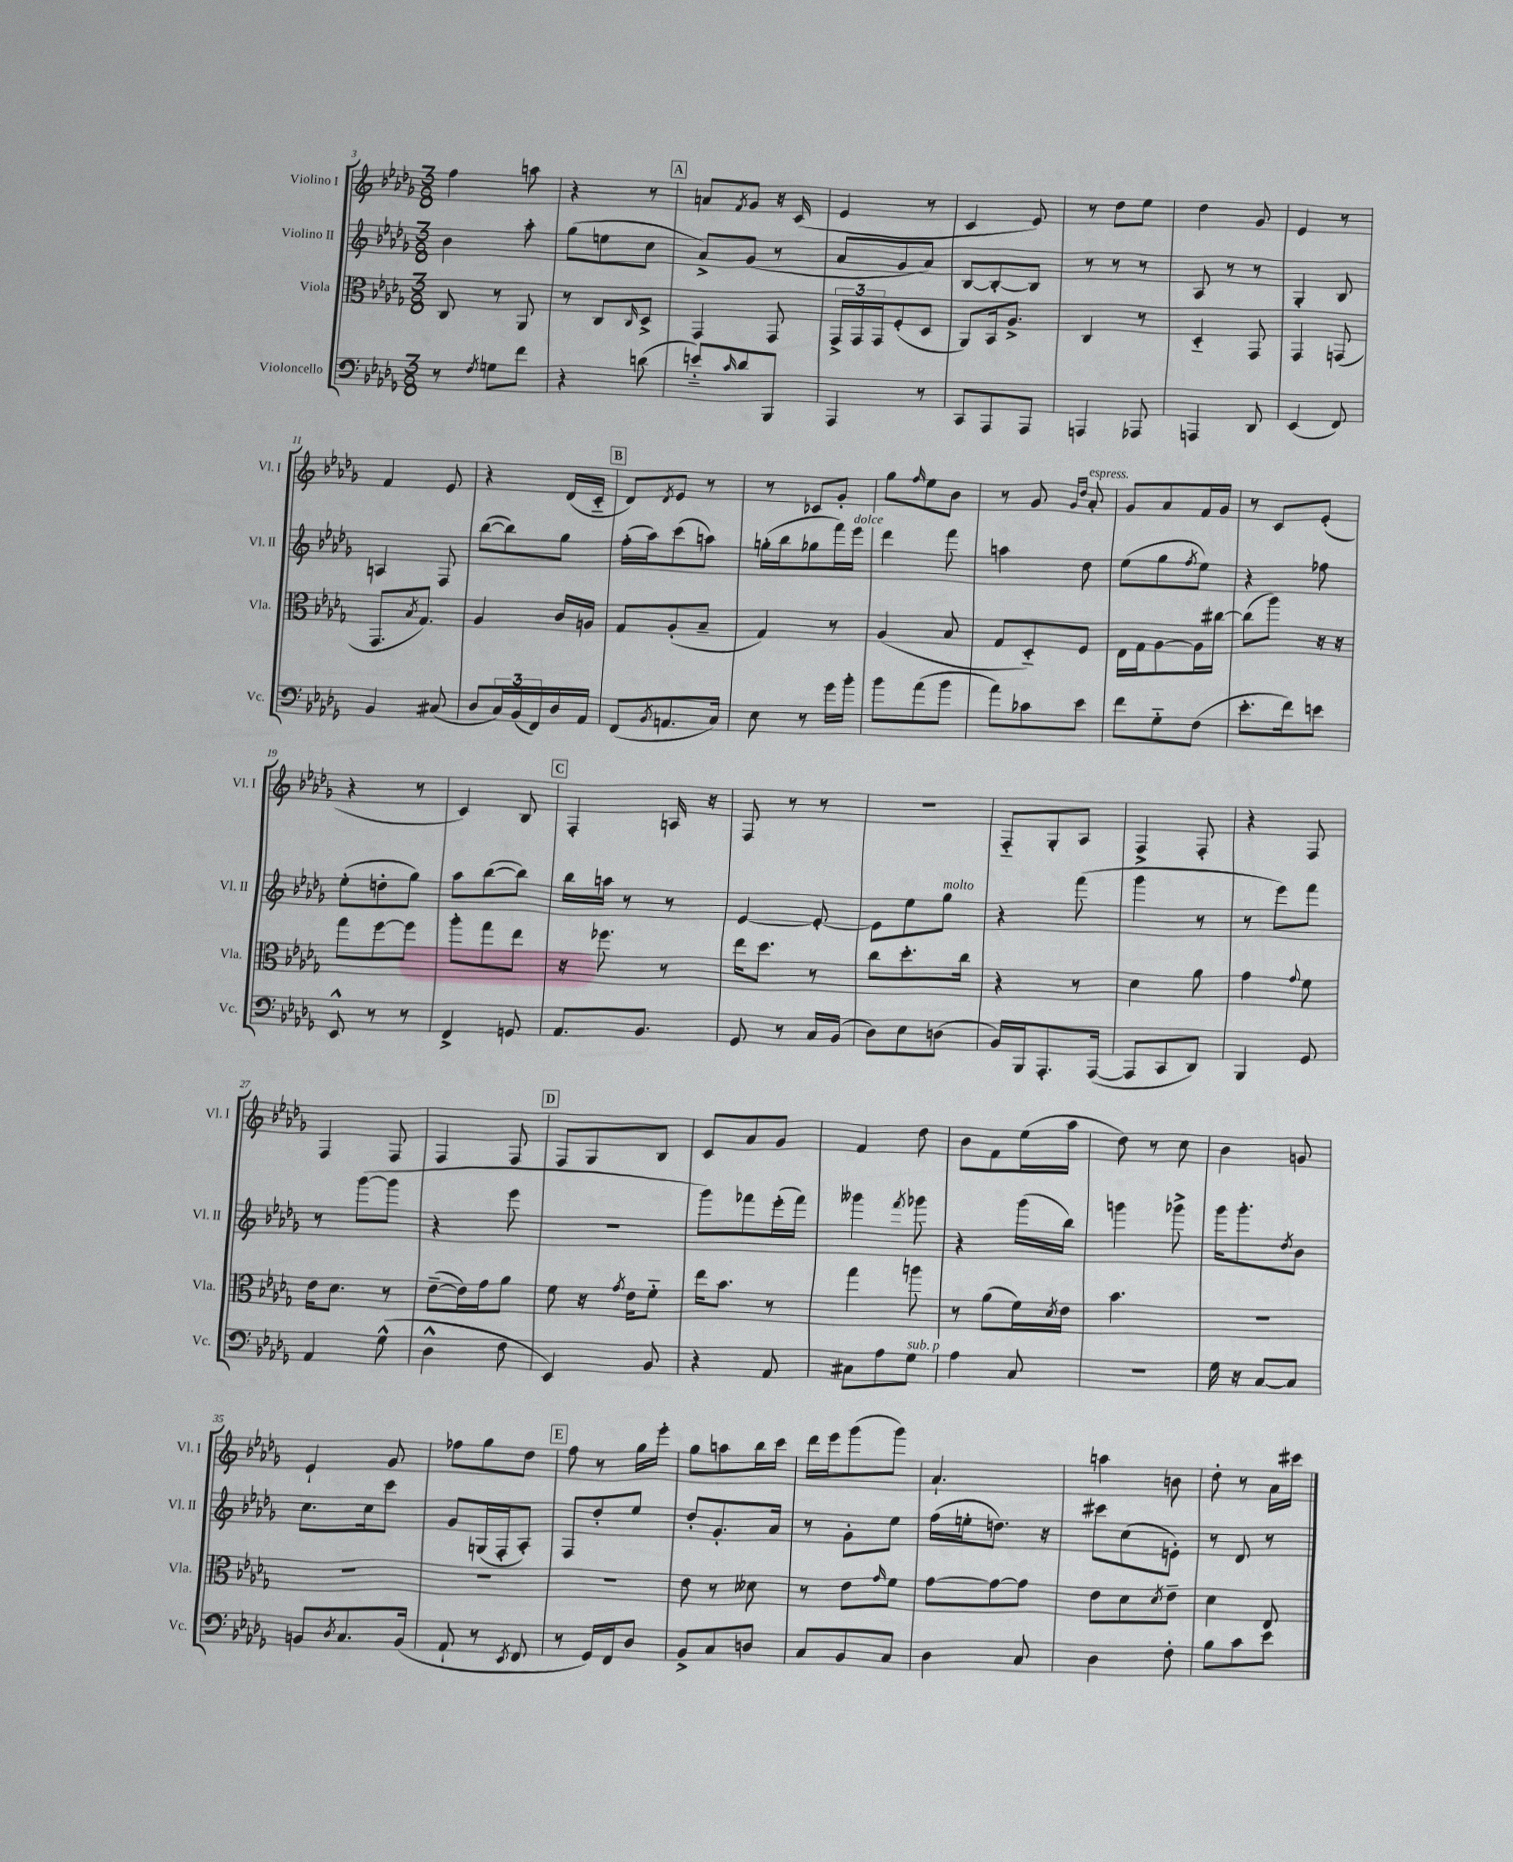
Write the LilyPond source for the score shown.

<<
\new StaffGroup <<
\new Staff = "s0" \with { instrumentName = "Violino I" shortInstrumentName = "Vl. I" } {
    \clef treble \key des \major \numericTimeSignature \time 3/8
    f''4 a''8 |
    r4 r8 |
    \mark \markup { \box "A" } a'8 \acciaccatura { f'8 } ges'8 r16 c'16( |
    ees'4 r8 |
    c'4 ees'8) |
    r8 des''8 ees''8 |
    des''4 ges'8 |
    ees'4 r8 |
    f'4 ees'8 |
    r4 des'16( c'16-_ |
    \mark \markup { \box "B" } des'8) \acciaccatura { des'8 } ees'8 r8 |
    r8 ces'8 ges'8-. |
    ges''8 \grace { f''16 } ees''8 bes'8 |
    r8 ges'8 \grace { ges'16 des''16 } aes'8-.^\markup { \italic "espress." } |
    ges'8 aes'8 f'16 ges'16 |
    r8 c'8 ees'8-.( |
    r4 r8 |
    c'4) bes8 |
    \mark \markup { \box "C" } f4-. a16 r16 |
    f8 r8 r8 |
    R4. |
    f8-_ ges8-. aes8 |
    f4-> f8-. |
    r4 f8 |
    f4 f8 |
    f4 f8 |
    \mark \markup { \box "D" } f8 ges8 bes8 |
    c'8 aes'8 ges'8 |
    f'4 des''8 |
    bes'8 f'8 ees''16( aes''16 |
    des''8) r8 c''8 |
    bes'4 g'8 |
    ees'4-! ges'8 |
    fes''8 ges''8 des''8 |
    \mark \markup { \box "E" } f''8 r8 ges''16 ees'''16-. |
    ges''8 a''8 bes''16 c'''16 |
    des'''16 ees'''16 ges'''8( ges'''8) |
    aes'4.-! |
    a''4 b'8 |
    des''8-. r8 aes'16 cis'''16 \bar "|." |
}
\new Staff = "s1" \with { instrumentName = "Violino II" shortInstrumentName = "Vl. II" } {
    \clef treble \key des \major \numericTimeSignature \time 3/8
    bes'4 aes''8-. |
    ges''8( e''8 c''8 |
    \mark \markup { \box "A" } aes'8->) ges'8( r8 |
    aes'8 ges'8 aes'8) |
    bes8~ bes8~-. bes8 |
    r8 r8 r8 |
    aes8 r8 r8 |
    ges4-. bes8 |
    a4 f8 |
    bes''8~( bes''8) ges''8 |
    \mark \markup { \box "B" } f''16-.( aes''16) c'''8( a''8) |
    g''16-.( bes''16 ges''8 f'''16) ees'''16^\markup { \italic "dolce" } |
    des'''4 f'''8 |
    a''4 des''8 |
    ees''8( ges''8 \acciaccatura { f''8 } ees''8) |
    r4 fes''8 |
    ees''8-.( d''8-. ges''8) |
    aes''8 bes''8~( bes''8) |
    \mark \markup { \box "C" } bes''16 a''16 r8 r8 |
    ees'4~ ees'8~-. |
    ees'8 ees''8 ges''8^\markup { \italic "molto" } |
    r4 f'''8( |
    ges'''4 r8 |
    r8 ees'''8) f'''8 |
    r8 ges'''8~( ges'''8 |
    r4 ees'''8 |
    \mark \markup { \box "D" } R4. |
    ges'''8) fes'''8 ees'''16-.( fes'''16) |
    geses'''4 \acciaccatura { f'''8 } ges'''8 |
    r4 ges'''16( bes''16) |
    g'''4 ges'''8-> |
    ges'''16 ges'''8.-. \acciaccatura { des''8 } bes'8 |
    c''8. c''16 c'''8 |
    ges'8 g16( f16-. aes8-.) |
    \mark \markup { \box "E" } f8 des''8-. ees''8 |
    des''8-. ges'8.-. aes'16 |
    r8 ges'8-. ees''8 |
    f''16( e''16-. d''8.) r16 |
    cis'''8 c''8( e'8-.) |
    r8 des'8 r8 \bar "|." |
}
\new Staff = "s2" \with { instrumentName = "Viola" shortInstrumentName = "Vla." } {
    \clef alto \key des \major \numericTimeSignature \time 3/8
    c8 r8 aes,8 |
    r8 c8 \grace { c16 } des8-> |
    \mark \markup { \box "A" } ges,4 ges,8 |
    \tuplet 3/2 { ges,16-> ges,16 ges,16 } f8-.( des8 |
    aes,8) bes,16 aes8.-> |
    c4 r8 |
    des4-_ ges,8 |
    ges,4 g,8( |
    ges,8. \acciaccatura { bes8 } ges8.) |
    aes4 c'16 a16 |
    \mark \markup { \box "B" } ges8 aes8-.( bes8-- |
    ges4) r8 |
    aes4( bes8 |
    ges8 des8-_) f8 |
    ees16 ges16 aes8~ aes16 cis''16~ |
    cis''8( aes''8) r16 r16 |
    ges''8 f''8~ f''8 |
    aes''8-. ges''8 ees''8 |
    \mark \markup { \box "C" } r16 fes''8. r8 |
    ees''16 des''8. r8 |
    c''8 des''8.-. c''16 |
    r4 r8 |
    des'4 aes'8 |
    ges'4 \appoggiatura { ges'8 } f'8 |
    ees'16 des'8. r8 |
    ees'8~--( ees'16) ges'16 aes'8 |
    \mark \markup { \box "D" } f'8 r16 \acciaccatura { ges'8 } ees'16 f'8-_ |
    ees''16 bes'8. r8 |
    ges''4 a''8 |
    r8 aes'8( f'16) \acciaccatura { des'8 } ees'16 |
    bes'4. |
    R4. |
    R4. |
    R4. |
    \mark \markup { \box "E" } R4. |
    ees'8 r8 deses'8 |
    r8 ees'8 \grace { ges'16 } f'8 |
    ges'8~ ges'8~ ges'8 |
    ees'8 des'8 \acciaccatura { des'8 } ees'8-- |
    des'4 ees8 \bar "|." |
}
\new Staff = "s3" \with { instrumentName = "Violoncello" shortInstrumentName = "Vc." } {
    \clef bass \key des \major \numericTimeSignature \time 3/8
    r8 \acciaccatura { f8 } g8 f'8 |
    r4 d'8( |
    \mark \markup { \box "A" } e'8-_) \grace { c'16 } des'8 bes,,8 |
    aes,,4 r8 |
    c,8 aes,,8 aes,,8 |
    a,,4 aes,,8 |
    a,,4 des,8 |
    ees,4( f,8) |
    bes,4 cis8( |
    des8 \tuplet 3/2 { c16) bes,16( f,16) } des16 aes,16 |
    \mark \markup { \box "B" } f,8( \acciaccatura { bes,8 } a,8. c16) |
    ees8 r8 ges'16 bes'16-. |
    bes'8 aes'8( bes'8 |
    aes'8) ces'8 ees'8 |
    f'8 ges8-_ f8( |
    ees'8.-. f'16) e'8 |
    ees,8-^ r8 r8 |
    f,4-> g,8 |
    \mark \markup { \box "C" } aes,8. bes,8. |
    ges,8 r8 c16 bes,16( |
    des8) ees8 d8( |
    bes,16) bes,,16 aes,,8.-. aes,,16~( |
    aes,,8 c,8 des,8) |
    bes,,4 ges,8 |
    aes,4 ges8-^( |
    des4-^ f8 |
    \mark \markup { \box "D" } ees,4) bes,8 |
    r4 aes,8 |
    cis8 aes8 ges8^\markup { \italic "sub. p" } |
    aes4 c8 |
    R4. |
    ges16 r16 c8~ c8 |
    b,8 \acciaccatura { des8 } c8. b,16( |
    aes,8-! r8 \acciaccatura { ees,8 } f,8 |
    \mark \markup { \box "E" } r8 ges,16) f,16 des8 |
    bes,8-> c8 d8 |
    c8 bes,8 c8 |
    des4 c8 |
    des4 f8-. |
    bes8 c'8 ees'8 \bar "|." |
}
>>
>>
\layout { \context { \Score currentBarNumber = #3 } }
